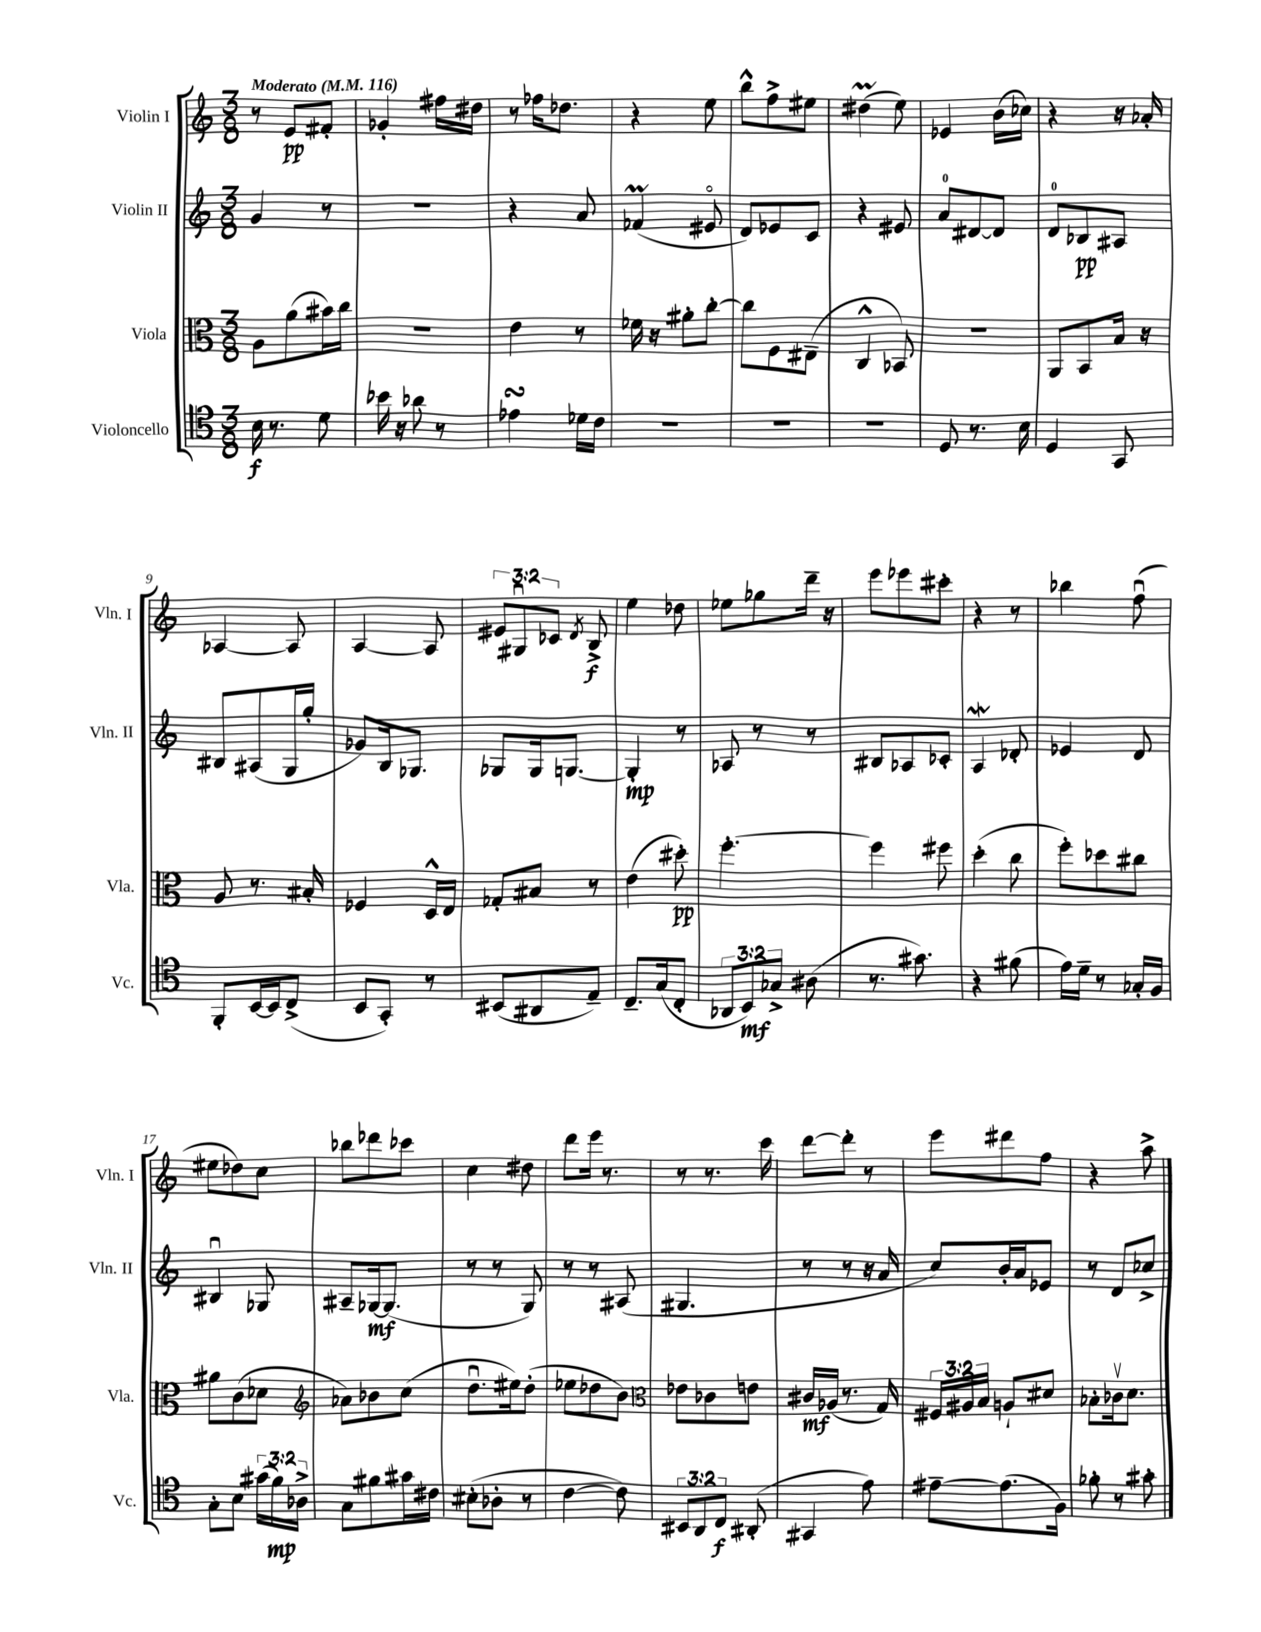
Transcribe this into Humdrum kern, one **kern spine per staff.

**kern	**dynam	**kern	**dynam	**kern	**dynam	**kern	**dynam
*part4	*part4	*part3	*part3	*part2	*part2	*part1	*part1
*staff4	*staff4	*staff3	*staff3	*staff2	*staff2	*staff1	*staff1
*I"Violoncello	*	*I"Viola	*	*I"Violin II	*	*I"Violin I	*
*I'Vc.	*	*I'Vla.	*	*I'Vln. II	*	*I'Vln. I	*
*clefC4	*	*clefC3	*	*clefG2	*	*clefG2	*
*k[]	*	*k[]	*	*k[]	*	*k[]	*
*M3/8	*	*M3/8	*	*M3/8	*	*M3/8	*
*MM116	*	*MM116	*	*MM116	*	*MM116	*
=1	=1	=1	=1	=1	=1	=1	=1
!	!	!	!	!	!	!LO:TX:a:B:t=Moderato	!
16B\	f	8A\L	.	4g/	.	8r	.
8.r	.	.	.	.	.	.	.
.	.	(8a\	.	.	.	8e/L	pp
8d\	.	16b#X\L)	.	8r	.	8f#X'/J	.
.	.	16cc\JJ	.	.	.	.	.
=2	=2	=2	=2	=2	=2	=2	=2
16b-X\	.	4.r	.	4.r	.	4g-X'/	.
16r	.	.	.	.	.	.	.
8a-X\	.	.	.	.	.	.	.
8r	.	.	.	.	.	16ff#X\LL	.
.	.	.	.	.	.	16dd#X\JJ	.
=3	=3	=3	=3	=3	=3	=3	=3
4e-XsSSs\	.	4e\	.	4r	.	8r	.
.	.	.	.	.	.	16ff-X\KL	.
.	.	.	.	.	.	8.dd-X\J	.
16d-X\LL	.	8r	.	8a/	.	.	.
16c\JJ	.	.	.	.	.	.	.
=4	=4	=4	=4	=4	=4	=4	=4
4.r	.	16f-X\	.	(4f-XM/	.	4r	.
.	.	16r	.	.	.	.	.
.	.	8a#X'\L	.	.	.	.	.
.	.	[8cc'\J	.	8e#X/	.	8ee\	.
=5	=5	=5	=5	=5	=5	=5	=5
4.r	.	8cc\L]	.	8d/L)	.	8bb^^\L	.
.	.	8F\	.	8e-X/	.	8ff^\	.
.	.	(8E#X~\J	.	8c/J	.	8ee#X\J	.
=6	=6	=6	=6	=6	=6	=6	=6
4.r	.	4C^^/	.	4r	.	(4dd#Xm\	.
.	.	8BB-X/)	.	8e#X/	.	8ee\)	.
=7	=7	=7	=7	=7	=7	=7	=7
8D/	.	4.r	.	8a/L	.	4e-X/	.
8.r	.	.	.	[8d#X/	.	.	.
.	.	.	.	8d#/J]	.	(16b\LL	.
16B\	.	.	.	.	.	16cc-X\JJ)	.
=8	=8	=8	=8	=8	=8	=8	=8
4D/	.	8AA/L	.	8d/L	.	4r	.
.	.	8BB/	.	8B-X/	pp	.	.
8GG/	.	16B/Jk	.	8A#X/J	.	16r	.
.	.	16r	.	.	.	16a-X'/	.
!!LO:LB:g=z
=9	=9	=9	=9	=9	=9	=9	=9
8FF'/L	.	8A/	.	8B#X/L	.	[4A-X/	.
[16BB/L	.	8.r	.	(8A#X/	.	.	.
16BB/J]	.	.	.	.	.	.	.
(8C^/J	.	.	.	16G/L	.	8A-/]	.
.	.	16B#X'/	.	16gg'/JJ	.	.	.
=10	=10	=10	=10	=10	=10	=10	=10
8BB/L	.	4F-X/	.	8g-X/L)	.	[4A/	.
8GG'/J)	.	.	.	16B/k	.	.	.
.	.	.	.	8.G-X/J	.	.	.
8r	.	16D^^/LL	.	.	.	8A/]	.
.	.	16E/JJ	.	.	.	.	.
=11	=11	=11	=11	=11	=11	=11	=11
(8BB#X/L	.	8G-X'/L	.	8G-X/L	.	12e#X/L	.
.	.	.	.	.	.	12G#Xu/	.
8AA#X/	.	8B#X/J	.	16G-/k	.	.	.
.	.	.	.	.	.	12c-X/J	.
.	.	.	.	[8.Gn/J	.	.	.
.	.	.	.	.	.	8qd/	.
8E~/J)	.	8r	.	.	.	8B^/	f
=12	=12	=12	=12	=12	=12	=12	=12
8.C~/L	.	(4e\	.	4G'/]	mp	4ee\	.
(16G/k	.	.	.	.	.	.	.
8C'/J	.	8dd#X'\)	pp	8r	.	8dd-X\	.
=13	=13	=13	=13	=13	=13	=13	=13
12AA-X/L	.	[4.ff'\	.	8A-X/	.	8ee-X\L	.
12BB/)	mf	.	.	.	.	.	.
.	.	.	.	8r	.	8gg-X\	.
12G-X^/J	.	.	.	.	.	.	.
(8A#X\	.	.	.	8r	.	16ddd~\Jk	.
.	.	.	.	.	.	16r	.
=14	=14	=14	=14	=14	=14	=14	=14
8.r	.	4ff\]	.	8B#X/L	.	8eee\L	.
.	.	.	.	8A-X/	.	8eee-X\	.
8.g#X\)	.	.	.	.	.	.	.
.	.	8ff#X\	.	8c-X'/J	.	8ccc#X'\J	.
=15	=15	=15	=15	=15	=15	=15	=15
4r	.	(4dd'\	.	4AW/	.	4r	.
(8f#X\	.	8cc\	.	8d-X'/	.	8r	.
=16	=16	=16	=16	=16	=16	=16	=16
16e\LL)	.	8ff'\L)	.	4e-X/	.	4bb-X\	.
16d~\JJ	.	.	.	.	.	.	.
8r	.	8dd-X\	.	.	.	.	.
16G-X'/LL	.	8cc#X\J	.	8d/	.	(8ffu\	.
16F/JJ	.	.	.	.	.	.	.
!!LO:LB:g=z
=17	=17	=17	=17	=17	=17	=17	=17
8G'\L	.	8a#X\L	.	4B#Xu/	.	8ee#X\L	.
8B\J	.	(8c\	.	.	.	8dd-X\)	.
(24g#X\LL	.	8d-X\J	.	8G-X/	.	8cc\J	.
24f\)	mp	.	.	.	.	.	.
24A-X^\JJ	.	.	.	.	.	.	.
=18	=18	=18	=18	=18	=18	=18	=18
*	*	*clefG2	*	*	*	*	*
8G\L	.	8a-X\L)	.	8A#X~/L	.	8bb-X\L	.
8f#X\	.	8b-X\	.	[16G-X/k	mf	8ddd-X\	.
.	.	.	.	(8.G-/J]	.	.	.
16g#X\L	.	(8cc\J	.	.	.	8ccc-X\J	.
16c#X\JJ	.	.	.	.	.	.	.
=19	=19	=19	=19	=19	=19	=19	=19
(8B#X'\L	.	8.ddu\L	.	8r	.	4cc\	.
8A-X'\J	.	.	.	8r	.	.	.
.	.	16ee#X\k)	.	.	.	.	.
8r	.	(8dd'\J	.	8G/)	.	8dd#X\	.
=20	=20	=20	=20	=20	=20	=20	=20
[4c\	.	8ee-X\L	.	8r	.	8ddd\L	.
.	.	8dd-X\	.	8r	.	16eee\Jk	.
.	.	.	.	.	.	8.r	.
8c\])	.	8b\J)	.	(8A#X/	.	.	.
=21	=21	=21	=21	=21	=21	=21	=21
*	*	*clefC3	*	*	*	*	*
12BB#X/L	.	8e-X\L	.	4.G#X/	.	8r	.
12AA/	.	.	.	.	.	.	.
.	.	8c-X\	.	.	.	8.r	.
12C/J	f	.	.	.	.	.	.
(8AA#X'/	.	8en\J	.	.	.	.	.
.	.	.	.	.	.	16ccc\	.
=22	=22	=22	=22	=22	=22	=22	=22
4GG#X/	.	16c#X/LL	mf	8r	.	[8ddd\L	.
.	.	(16A-X/JJ	.	.	.	.	.
.	.	8.r	.	8r	.	8ddd'\J]	.
8e\)	.	.	.	16r	.	8r	.
.	.	16G/)	.	16a/	.	.	.
=23	=23	=23	=23	=23	=23	=23	=23
[8e#X~\L	.	24F#X/LL	.	8cc/L)	.	8eee\L	.
.	.	24A#X/	.	.	.	.	.
.	.	24B/JJ	.	.	.	.	.
(8.e#\]	.	8An`/L	.	16b'/L	.	8ddd#X\	.
.	.	.	.	16a/J	.	.	.
.	.	8d#X/J	.	8e-X/J	.	8ff\J	.
16F\Jk)	.	.	.	.	.	.	.
=24	=24	=24	=24	=24	=24	=24	=24
8f-X'\	.	8B-X'\L	.	8r	.	4r	.
8r	.	16c-Xv\k	.	8d/L	.	.	.
.	.	8.d\J	.	.	.	.	.
8g#X'\	.	.	.	8cc-X^/J	.	8aa^\	.
==	==	==	==	==	==	==	==
*-	*-	*-	*-	*-	*-	*-	*-
